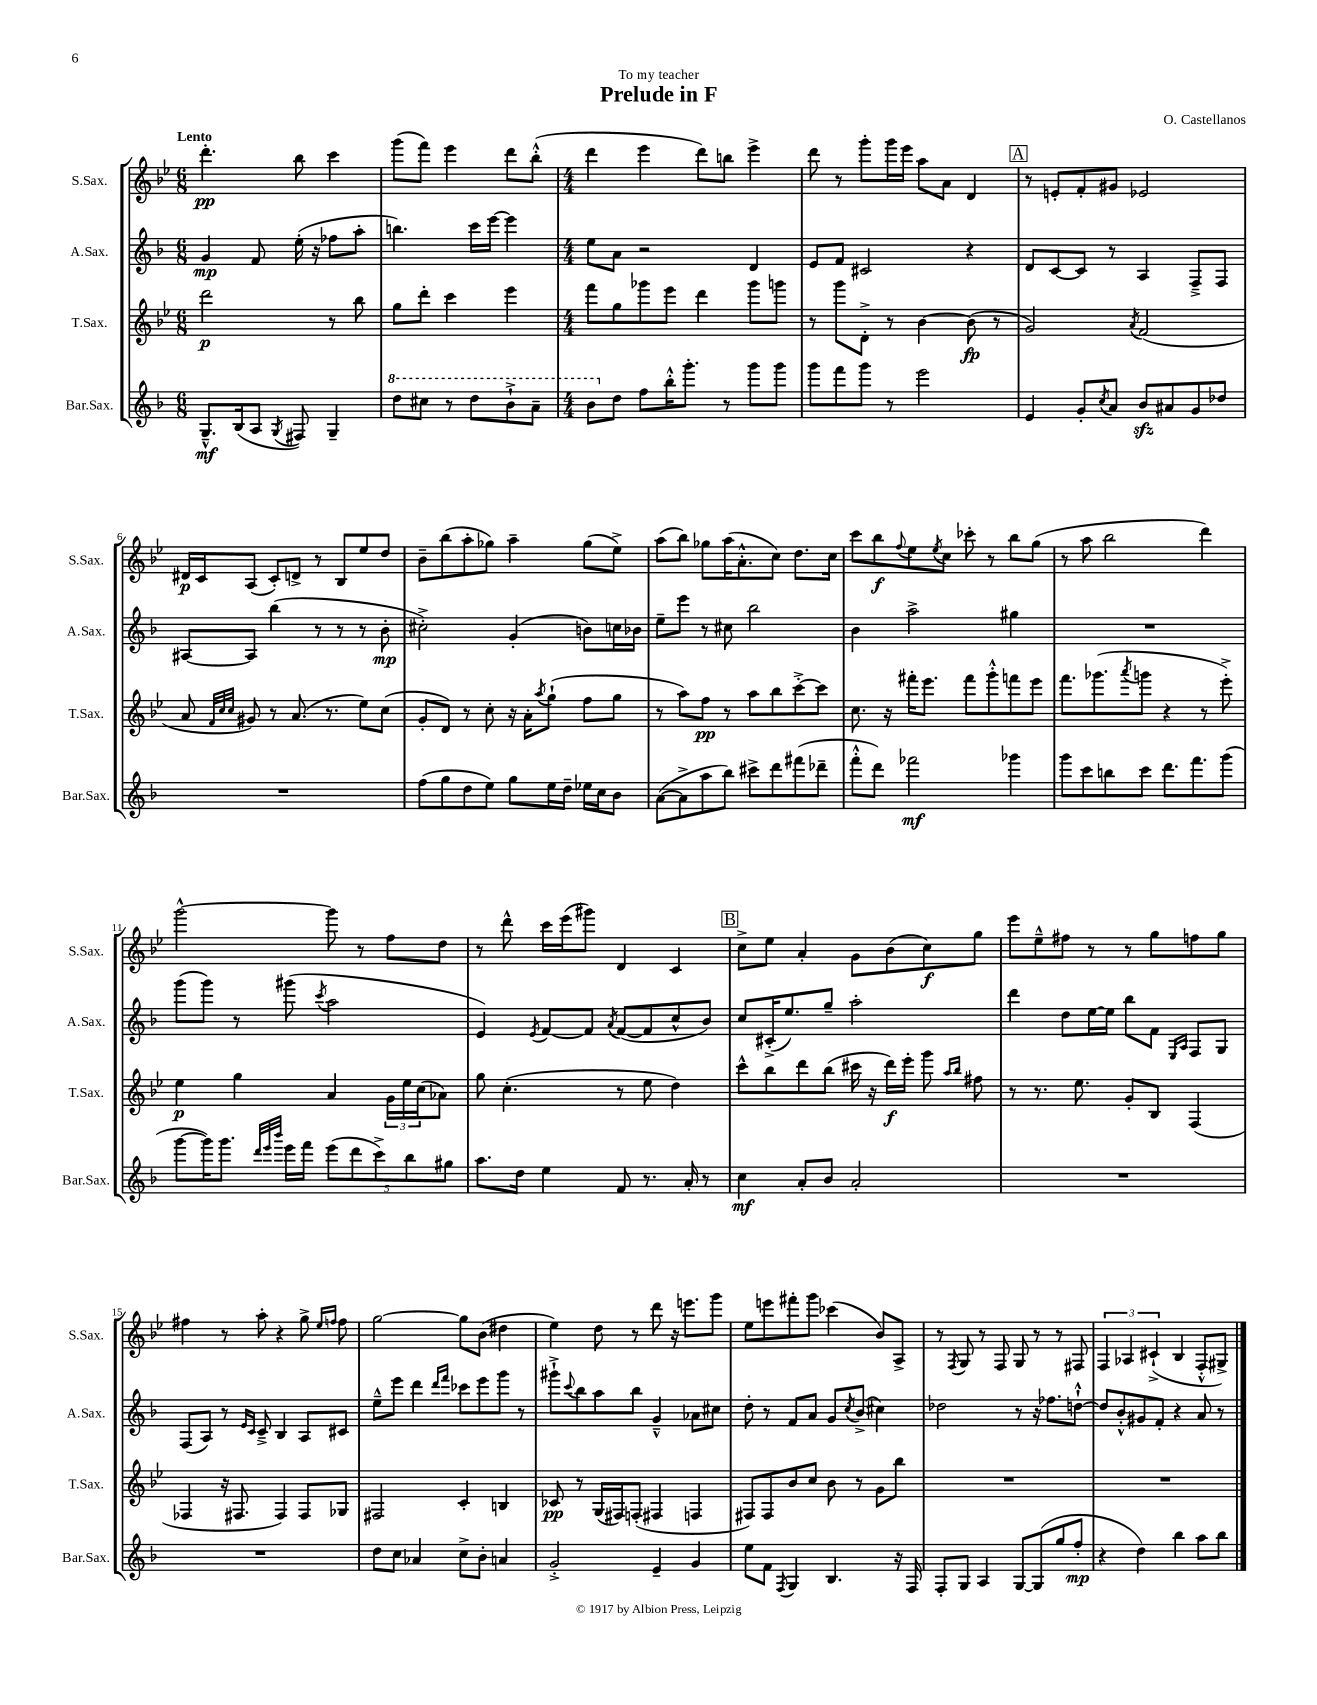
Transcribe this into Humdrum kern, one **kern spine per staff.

**kern	**kern	**kern	**kern
*staff4	*staff3	*staff2	*staff1
*clefG2	*clefG2	*clefG2	*clefG2
*k[b-]	*k[b-e-]	*k[b-]	*k[b-e-]
*M6/8	*M6/8	*M6/8	*M6/8
8.G~^^	2ddd	4g	4.ddd'
(16B-	.	.	.
8A	.	8f	.
8qG	.	.	.
8F#)	.	(16ee'	8bb-
.	.	16r	.
4G~	8r	8ff-	4ccc
.	8bb-	8aa'	.
=	=	=	=
8ddd	8gg	4.bb)	(8ggg
8ccc#	8ddd'	.	8fff)
8r	4ccc	.	4eee-
8ddd	.	16ccc	.
.	.	[16eee	.
8bb-`^	4eee-	4eee]	8ddd
8aa~	.	.	(8bb-'^^
=	=	=	=
*M4/4	*M4/4	*M4/4	*M4/4
8bb-	8fff	8ee	4ddd
8dd	8gg	8a	.
8ff	8ggg-	2r	4eee-
16bb-'^^	8eee-	.	.
8.ggg'	.	.	.
.	4ddd	.	8ddd)
8r	.	.	8bb
8ggg	8ggg-	4d	4eee-^
8ggg	8ggg	.	.
=	=	=	=
8ggg	8r	8e	8ddd
8fff	8ggg	8f	8r
8ggg	8d'^	2c#	8ggg'
8r	8r	.	16ggg
.	.	.	16eee-
2eee	[4b-	.	8aa
.	.	.	8a
.	(8b-]	4r	4d
.	8r	.	.
=	=	=	=
4e	2g)	8d	8r
.	.	[8c	8e'
8g'	.	8c]	8f'
8qcc	.	.	.
8a	.	8r	8g#
.	8qa	.	.
8b-	(2f	4A	2e-
8a#	.	.	.
8g	.	8F~^	.
8dd-	.	8F	.
=	=	=	=
1r	8a	[8A#	16d#
.	.	.	16c
.	32qqf	.	.
.	32qqcc	.	.
.	32qqcc	.	.
.	8g#)	8A#]	(8A
.	8r	(4bb-	8c')
.	(8.a	.	8d^
.	.	8r	8r
.	8.r	.	.
.	.	8r	8B-
.	8ee-)	8r	8ee-
.	(8cc	8b-'	8dd
=	=	=	=
(8ff	8g'	2cc#'^)	8b-~
8gg	8d)	.	(8bb-
8dd	8r	.	8aa'
8ee)	8cc'	.	8gg-)
8gg	16r	(4g'	4aa~
.	16a'	.	.
.	8qaa	.	.
16ee	(8gg`	.	.
16dd~	.	.	.
16ee-	8ff	8b)	(8gg-
16cc	.	.	.
8b-	8gg	16cc	8ee-^)
.	.	16b-	.
=	=	=	=
([8a	8r	8ee~	(8aa
8a^]	8aa)	8eee	8bb-)
8aa	8ff	8r	8gg-
8bb-)	8r	8cc#	(16aa
.	.	.	8.a'^^
8ccc#^	8aa	2bb-	.
8ddd	8bb-	.	8cc)
(8fff#	[8ccc'^	.	8.dd
8ddd-~	8ccc]	.	.
.	.	.	16cc
=	=	=	=
8fff'^^	8.cc	4b-	8ccc
8ddd)	.	.	8bb-
.	16r	.	.
.	.	.	8qqff
2fff-	16fff#'	2aa^	8ee-
.	8.eee-	.	.
.	.	.	8qee-
.	.	.	8cc
.	8fff#	.	8ccc-'
.	8ggg'^^	.	8r
4ggg-	8fff	4gg#	8bb-
.	8eee-	.	(8gg
=	=	=	=
8ggg	8.fff	1r	8r
8ccc	.	.	8aa
.	(8.ggg-	.	.
8bb	.	.	2bb-
.	8qaaa	.	.
8ccc	8ggg	.	.
8.ddd	4r	.	.
8.fff	.	.	.
.	8r	.	4ddd)
(8ggg	8eee-'^)	.	.
=	=	=	=
[8ggg	4ee-	(8ggg	[2ggg^^
16ggg])	.	8ggg)	.
8.ggg	.	.	.
.	4gg	8r	.
32qqddd	.	.	.
32qqeee	.	.	.
32qqbbb-	.	.	.
16eee	.	(8ggg#	.
16fff	.	.	.
.	.	8qccc	.
(10eee	4a	2aa	8ggg]
10ddd	.	.	.
.	.	.	8r
10ccc^)	.	.	.
.	24g	.	8ff
.	24ee-	.	.
10bb-	.	.	.
.	(24cc	.	.
.	8a-)	.	8dd
10gg#	.	.	.
=	=	=	=
8.aa	8gg	4e)	8r
.	(4.cc'	.	8ddd^^
16dd	.	.	.
.	.	8qe	.
4ee	.	[8f	16ccc
.	.	.	(16eee-
.	.	8f]	8ggg#)
.	.	8qa	.
8f	8r	([8f	4d
8.r	8ee-	8f]	.
.	4dd)	8cc^^	4c
16a'	.	.	.
8r	.	8b-)	.
=	=	=	=
4cc	8ccc^^	8cc	8cc^
.	8bb-	(16c#'^	8ee-
.	.	8.ee)	.
8a'	8ddd	.	4a'
8b-	(8bb-	8gg~	.
2a'	16ccc#	2aa'	8g
.	16r	.	.
.	16ddd)	.	(8b-
.	16eee-'	.	.
.	8ggg	.	8cc)
.	16qqaa	.	.
.	16qqbb-	.	.
.	8ff#	.	8gg
=	=	=	=
1r	8r	4ddd	8eee-
.	8.r	.	8ee-~^^
.	.	8dd	8ff#
.	8.ee-	.	.
.	.	[16ee	8r
.	.	16ee]	.
.	8g'	8bb-	8r
.	8B-	8f	8gg
.	.	16qqE	.
.	.	16qqA	.
.	(4F	8F	8ff
.	.	8G	8gg
=	=	=	=
1r	4F-	(8F	4ff#
.	.	8A)	.
.	16r	8r	8r
.	8.F#	.	.
.	.	16qqe	.
.	.	16qqc	.
.	.	8c~^	8aa'
.	4F#)	4B-	4r
.	8F#	8A	8gg^
.	.	.	16qqee-
.	.	.	16qqff
.	8G-	8c#	8ff
=	=	=	=
8dd	2F#	8ee~^^	[2gg
8cc	.	8eee	.
4a-	.	4ddd	.
.	.	16qqddd	.
.	.	16qqfff	.
8cc^	4c'	8ccc-	8gg]
8b-'	.	8eee	(8b-
4a	4B	8ggg	4dd#
.	.	8r	.
=	=	=	=
2g'^	8c-	8ggg#`^	4ee-)
.	.	8qqccc	.
.	8r	8bb-	.
.	(16G	8aa	8dd
.	16F#)	.	.
.	(8F'	8bb-	8r
4e~	4F#	4g~^^	8ddd
.	.	.	16r
.	.	.	8.eee
4g	4F	8a-	.
.	.	8cc#	8ggg
=	=	=	=
8ee	8F#)	8dd'	8ee-
8f	8F#	8r	8eee
8qF	.	.	.
4G	8b-	8f	8fff#'
.	8cc	8a	8ggg
4.B-	8b-	8g	(4ccc-
.	.	8qcc	.
.	8r	(8b-^	.
.	8g	4cc#)	8b-)
16r	8bb-	.	8A^
16F	.	.	.
=	=	=	=
8F'	1r	2dd-	8r
.	.	.	8qF
8G	.	.	8G
4A	.	.	8r
.	.	.	8F
[8G	.	8r	8G
(8G]	.	16r	8r
.	.	8.ff-	.
8gg	.	.	8r
8ff'	.	[8dd`^^	8F#
=	=	=	=
4r	1r	8dd]	6F
.	.	8b-'^^	.
.	.	.	6A-
4dd)	.	8g#	.
.	.	.	(6c#`^
.	.	8f'	.
4bb-	.	4r	4B-
8aa	.	8a	8F'^^
8bb-	.	8r	8G#^)
==	==	==	==
*-	*-	*-	*-
